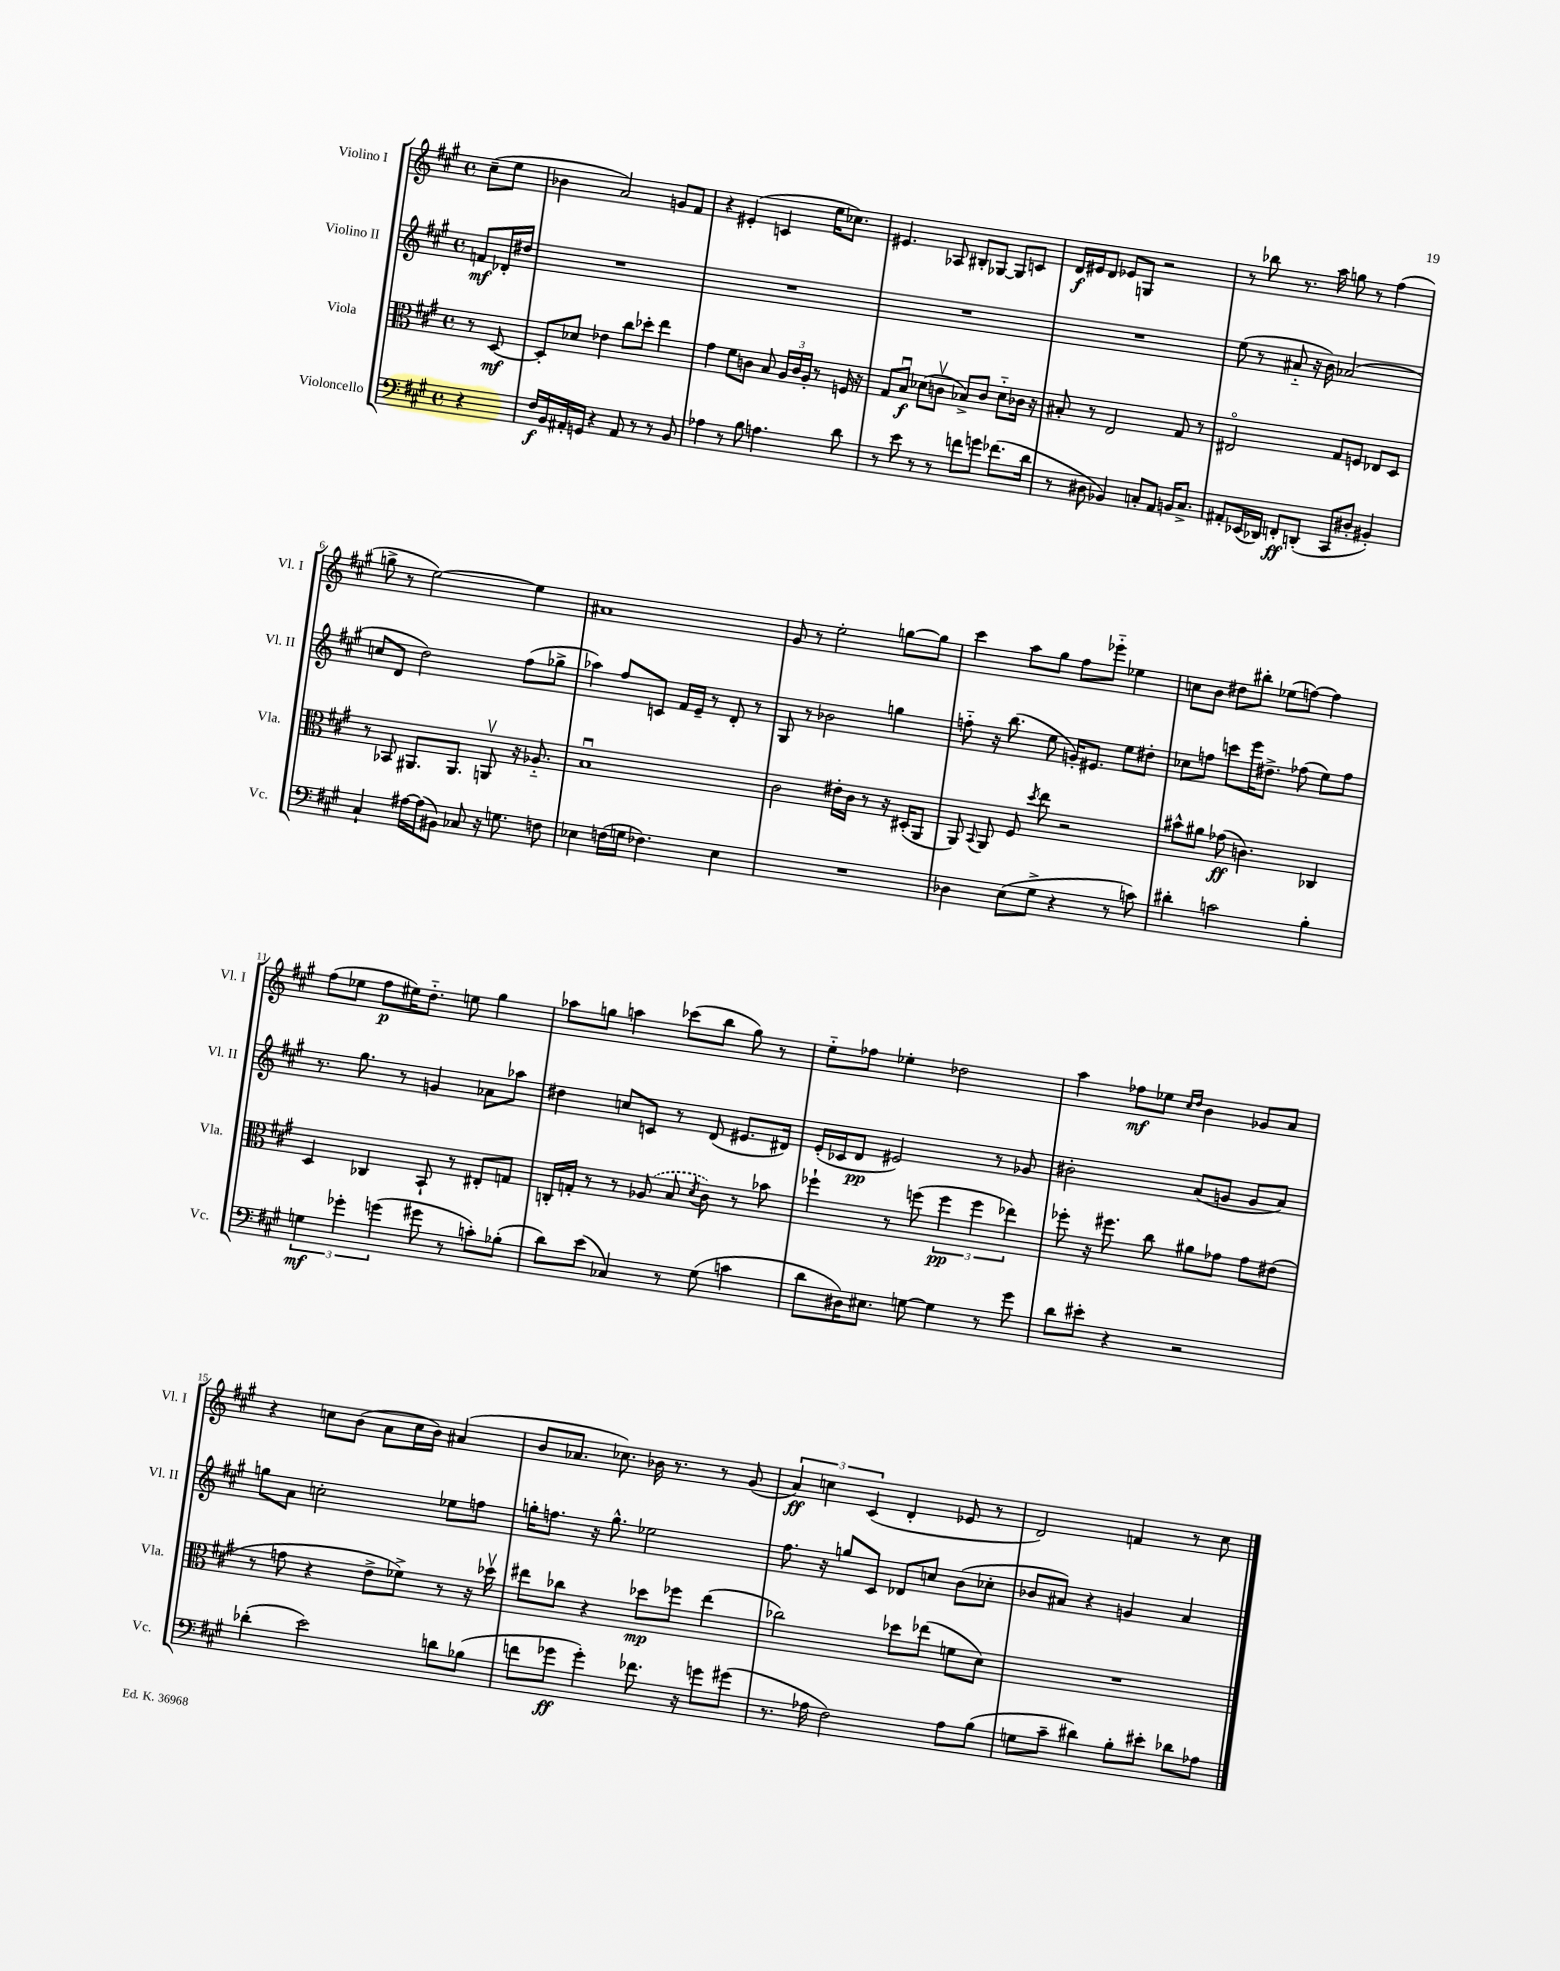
<<
\new StaffGroup <<
\new Staff = "s0" \with { instrumentName = "Violino I" shortInstrumentName = "Vl. I" } {
    \clef treble \key a \major \defaultTimeSignature \time 4/4 \partial 4
    \autoBeamOff cis''8[--( e''8] |
    bes'4 a'2) g'8[ fis'8] |
    r4 eis'4-.( c'4 e''16[ ces''8.]) |
    eis'4. aes8 bis8[-. ges8]~ ges8[ c'8] |
    d'16[\f eis'16 d'8] ees'8[ g8] r2 |
    r8 bes''8 r8. a''16 g''8 r8 fis''4( |
    g''8-> r8 e''2~) e''4 |
    ais'1 |
    gis'8 r8 e''2-. g''8[~ g''8] |
    cis'''4 a''8[ gis''8] fis''8[ ees'''8]-_ ees''4 |
    c''8[ b'8] dis''8[ bis''8]-. ees''8[( f''8]~) f''4 |
    fis''8[( ees''8] fis''8[\p eis''16) d''8.]-_ e''8 gis''4 |
    aes''8[ g''8] a''4 ces'''8[( b''8] g''8) r8 |
    e''8[-_ fes''8] ees''4-. des''2 |
    a''4 fes''8[\mf ees''8] \grace { cis''16[ d''16] } b'4 ges'8[ a'8] |
    r4 c''8[ b'8]( a'8[ c''16 b'16]) ais'4( |
    b'8[ aes'8.] ces''8.) bes'16 r8. r8 gis'8( |
    \tuplet 3/2 { a'4\ff) c''4 cis'4( } d'4-. ees'8 r8 |
    d'2) f'4 r8 cis''8 \bar "|." |
}
\new Staff = "s1" \with { instrumentName = "Violino II" shortInstrumentName = "Vl. II" } {
    \clef treble \key a \major \defaultTimeSignature \time 4/4 \partial 4
    \autoBeamOff f'8[\mf des'16-. dis''16] |
    R1 |
    R1 |
    R1 |
    R1 |
    e''8( r8 ais'8-_ r16 b'16) aes'2( |
    c''8[ d'8] d''2) fis''8[( ges''8]-> |
    aes''4) fis''8[ c'8] fis'16[ e'16]-- r8 d'8-. r8 |
    gis8 r8 bes'2 g''4 |
    f''8-_ r16 b''8.( e''8 g'16[-.) eis'8.] e''8[ dis''8]-. |
    ces''8[ f''8] c'''8[ e'''16 dis''8.]-> fes''8( e''8[) fes''8] |
    r8. gis''8. r8 g'4 aes'8[ aes''8] |
    dis''4 c''8[ c'8] r8 d'8( eis'8.[ dis'16]) |
    e'16[-.( ces'16 d'8]\pp eis'2) r8 ges'8 |
    bis'2-. a'8[( g'8] g'8[ a'8]) |
    g''8[ a'8] c''2-. ees''8[ f''8] |
    g''16[-. f''8.] r16 g''8.-^ ees''2 |
    fis''8. r16 g''8[ cis'8] des'8[ c''8] b'8[( ces''8]-. |
    bes'8[ ais'8]) r4 g'4 ais'4 \bar "|." |
}
\new Staff = "s2" \with { instrumentName = "Viola" shortInstrumentName = "Vla." } {
    \clef alto \key a \major \defaultTimeSignature \time 4/4 \partial 4
    \autoBeamOff r8 d8~\mf |
    d8[-. des'8] ees'4 cis''8[ des''8]-. e''4 |
    gis'4 fis'8[ c'8] b8 \tuplet 3/2 { a16[ c'16 a16]-. } r8 f16 r16 |
    gis8[ b8]\downbow\f des'8[( c'8]\upbow bes8[->) c'8] des'8[-_ ces'16] r16 |
    bis8-. r8 e2 gis8 r8 |
    eis2\flageolet gis8[ f8] ees8[ d8] |
    r8 bes,8 ais,8.[ ais,8.] a,8\upbow r16 aes8.-_ |
    b1\downbow |
    cis'2 eis'16[-. cis'16] r8 r16 dis16[-.( a,8] |
    a,8) \appoggiatura { b,8 } a,8 fis8 \acciaccatura { d''8 } e''8 r2 |
    bis'8[-^ ais'8] ges'8\ff( c'4.) ces4 |
    d4 ces4 b,8-! r8 eis8[-. g8] |
    c16[-. g16]-. r8 r8 \once \slurDashed aes8( b8 \acciaccatura { d'8 } cis'8) r8 bes'8 |
    fes''4-! r8 f''8( \tuplet 3/2 { f''4\pp f''4 ees''4) } |
    fes''8-. r16 fis''8. cis''8 ais'8[ ges'8] ges'8[ eis'8]( |
    r8 g'8 r4 e'8[-> fes'8]->) r8 r16 des''16\upbow |
    eis''8[ ces''8] r4 des''8[\mp fes''8] eis''4( |
    ces''2) des''8[ ees''8]( f'8[ d'8]) |
    R1 \bar "|." |
}
\new Staff = "s3" \with { instrumentName = "Violoncello" shortInstrumentName = "Vc." } {
    \clef bass \key a \major \defaultTimeSignature \time 4/4 \partial 4
    \autoBeamOff r4 |
    fis16[\f b,16 ais,16-. g,16] r4 ais,8 r8 r8 b,8 |
    aes4 r8 b8 a4. d'8 |
    r8 e'8 r8 r8 f'8[ g'8] fes'8.[( d'16] |
    r8 dis8 bes,4) c8[-. a,8] b,16[ c8.]-> |
    ais,8[-. ees,16( des,16]) f,8[-.\ff d,8]-.( cis,8[ dis8]-. bis,4-.) |
    cis4-! ais16[~ ais16( bis,8]) ces8 r16 g8. f8 |
    ees4 f16[( g16] fes4.) ees4 |
    R1 |
    des4 e8[( gis8]-> r4 r8 c'8) |
    dis'4-. c'2 b4-. |
    \tuplet 3/2 { g4\mf ges'4-. g'4( } gis'8 r8 c'8[-.) bes8]-.( |
    d'8[) e'8]( ces4) r8 gis8( c'4 |
    d'8[ dis16) eis8.] g8~ g4 r8 gis'8 |
    d'8[ eis'8]-. r4 r2 |
    des'4-.( e'2) d'8[ bes8]( |
    f'8[ ges'8]\ff ges'4-.) fes'8. r16 g'8[ gis'8]( |
    r8. aes16 fis2) aes8[ b8]( |
    g8[ cis'8]-- dis'4) b8[-. eis'8]-. des'8[ aes8] \bar "|." |
}
>>
>>
